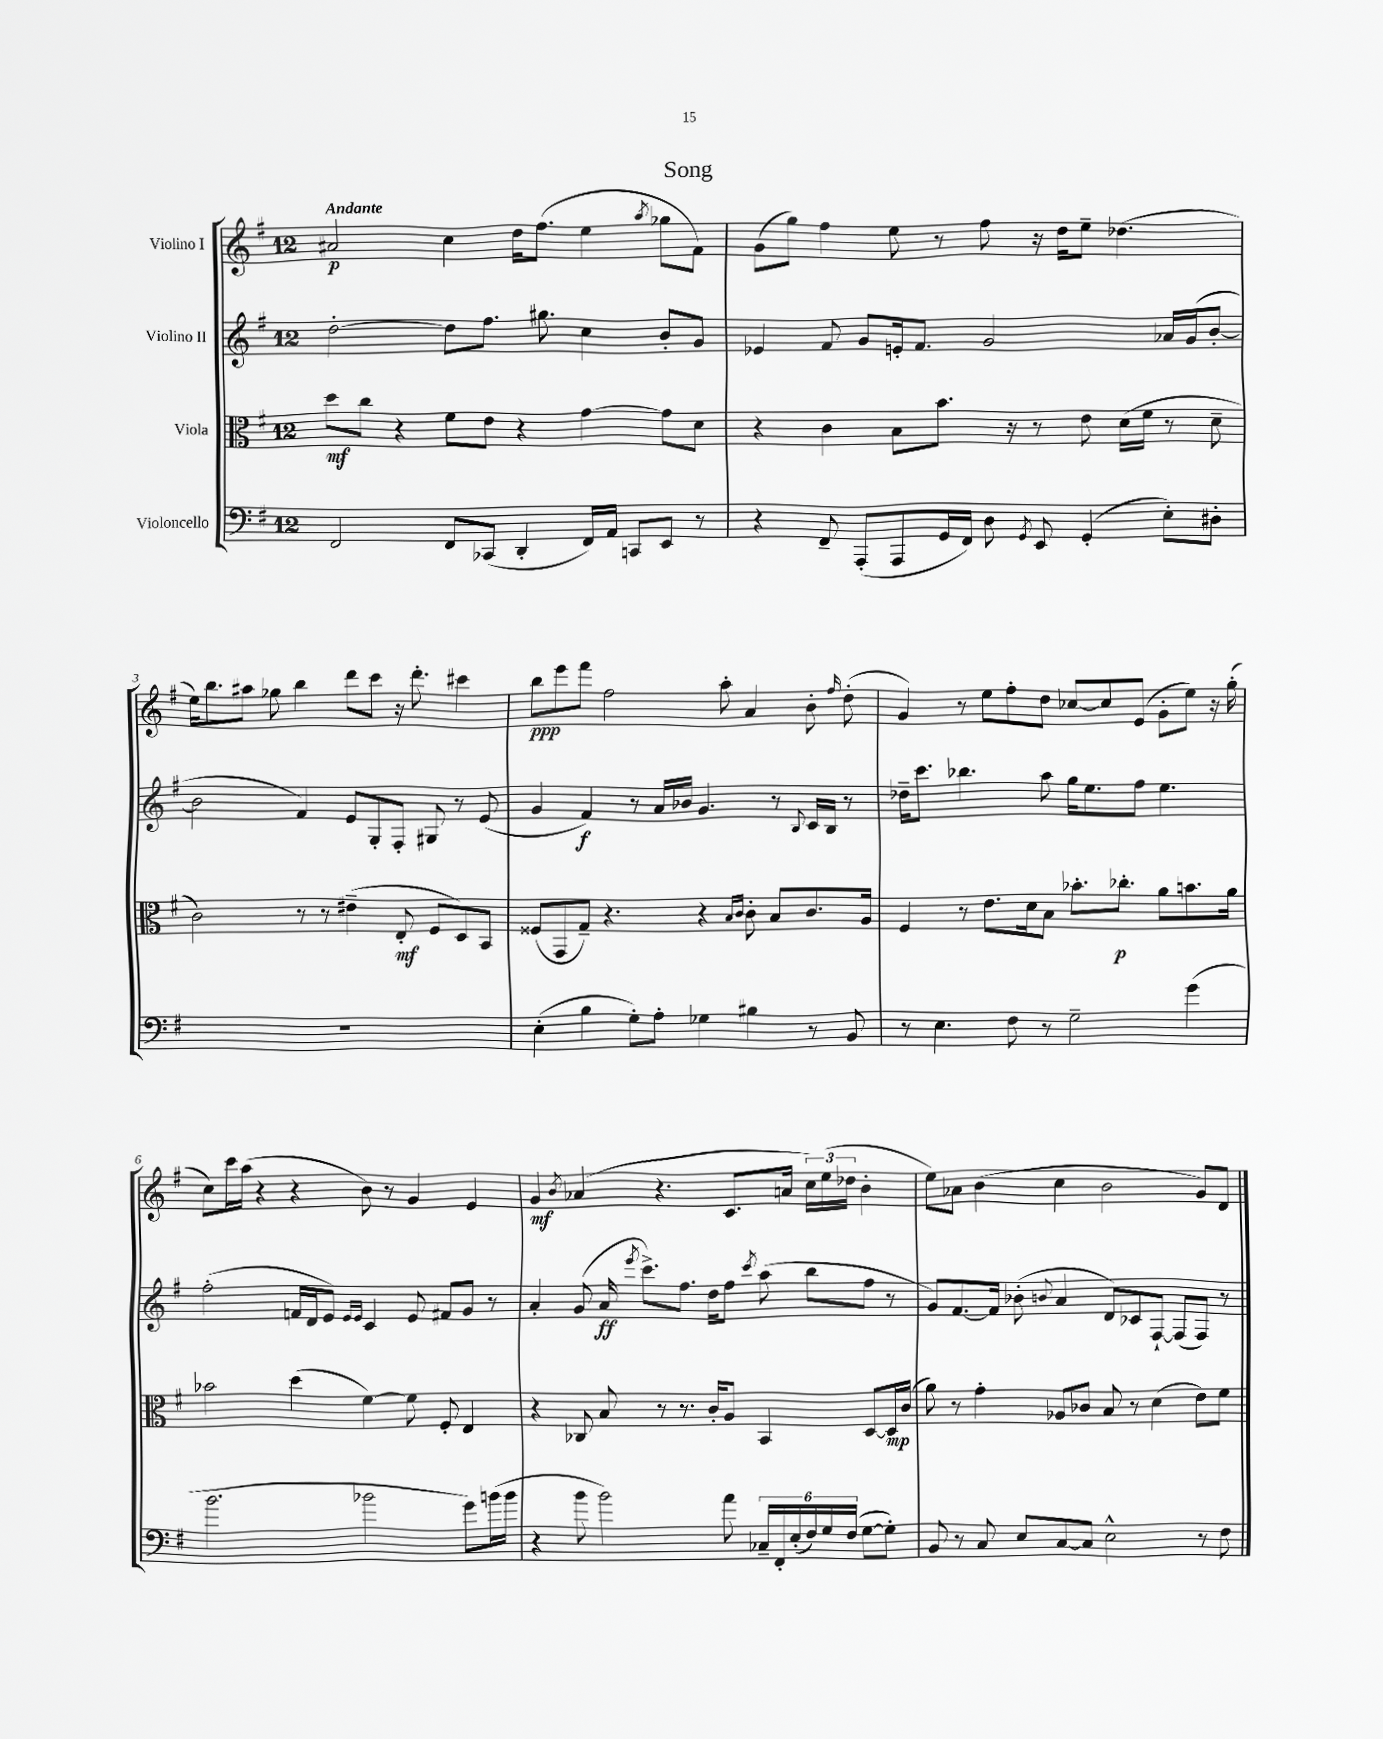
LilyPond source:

\header { title = "Song" }
<<
\new StaffGroup <<
\new Staff = "s0" \with { instrumentName = "Violino I" } {
    \clef treble \key g \major \once \override Staff.TimeSignature.style = #'single-digit \time 12/8 \tempo "Andante"
    \autoBeamOff ais'2\p c''4 d''16[ fis''8.]( e''4 \acciaccatura { a''8 } ges''8[ fis'8]) |
    g'8[( g''8]) fis''4 e''8 r8 fis''8 r16 d''16[ e''8]-- des''4.( |
    e''16[) b''8. ais''8] ges''8 b''4 d'''8[ c'''8] r16 d'''8.-. cis'''4 |
    b''8[\ppp e'''8 fis'''8] fis''2 a''8-. a'4 b'8-. \grace { fis''16 } d''8-.( |
    g'4) r8 e''8[ fis''8-. d''8] ces''8[~ ces''8 e'8]( g'8[-. e''8]) r16 g''16-.( |
    c''8[) c'''16 a''16]( r4 r4 b'8) r8 g'4 e'4 |
    g'4\mf \acciaccatura { b'8 } aes'4( r4. c'8.[ a'16] \tuplet 3/2 { c''16[) e''16( des''16] } b'4-. |
    e''8[) aes'8] b'4( c''4 b'2 g'8[) d'8] \bar "|." |
}
\new Staff = "s1" \with { instrumentName = "Violino II" } {
    \clef treble \key g \major \once \override Staff.TimeSignature.style = #'single-digit \time 12/8
    \autoBeamOff d''2~-. d''8[ fis''8.] gis''8. c''4 b'8[-. g'8] |
    ees'4 fis'8 g'8[ e'16-. fis'8.] g'2 aes'16[ g'16( b'8]~-. |
    b'2 fis'4) e'8[ g8-. fis8]-. gis8 r8 e'8( |
    g'4 fis'4\f) r8 a'16[ bes'16] g'4. r8 \appoggiatura { b8 } c'16[ b16] r8 |
    des''16[-- c'''8.] bes''4. a''8 g''16[ e''8. fis''8] e''4. |
    fis''2-.( f'16[ d'16 e'8]) \grace { e'16[ e'16] } c'4 e'8 fis'8[ g'8] r8 |
    a'4-. g'8( a'16\ff \acciaccatura { e'''8 } c'''8.[->) fis''8.] d''16[ fis''8] \acciaccatura { c'''8 } a''8( b''8[ fis''8] r8 |
    g'8[) fis'8.~ fis'16] bes'8-.( \appoggiatura { b'8 } a'4 d'8[) ces'8 fis8]~-! fis8[( fis8]) r8 \bar "|." |
}
\new Staff = "s2" \with { instrumentName = "Viola" } {
    \clef alto \key g \major \once \override Staff.TimeSignature.style = #'single-digit \time 12/8
    \autoBeamOff d''8[\mf c''8] r4 fis'8[ e'8] r4 g'4~ g'8[ d'8] |
    r4 c'4 b8[ b'8.] r16 r8 e'8 d'16[( fis'16] r8 d'8-- |
    c'2) r8 r8 eis'4--( e8-.\mf fis8[ d8) b,8] |
    fisis8[( g,8 g8]--) r4. r4 \grace { b16[ c'16] } c'8-. b8[ c'8. a16] |
    fis4 r8 e'8.[ d'16 b8] bes'8.[-. ces''8.]-.\p a'8[ b'8. a'16] |
    bes'2 d''4( fis'4~) fis'8 fis8-. e4 |
    r4 ces8 b8 r8 r8. c'16[-. a8] b,4 d8[~ d16\mp c'16]( |
    a'8) r8 g'4-. aes8[ ces'8] b8 r8 d'4( e'8[) fis'8] \bar "|." |
}
\new Staff = "s3" \with { instrumentName = "Violoncello" } {
    \clef bass \key g \major \once \override Staff.TimeSignature.style = #'single-digit \time 12/8
    \autoBeamOff fis,2 fis,8[ ces,8]( d,4-. fis,16[) a,16] c,8[ e,8] r8 |
    r4 fis,8-- a,,8[-.( a,,8 g,16 fis,16]) d8 \acciaccatura { g,8 } e,8 g,4-.( e8[-.) dis8]-. |
    R1. |
    e4-.( b4 g8[-.) a8]-. ges4 bis4 r8 b,8 |
    r8 e4. fis8 r8 g2-- g'4( |
    b'2. bes'2 g'8[) b'16( b'16] |
    r4 b'8 b'2) a'8 \tuplet 6/4 { ces16[-- fis,16-. e16-.( fis16) g16 fis16]( } g8[~ g8]-.) |
    b,8 r8 c8 e8[ c8~ c8] e2-^ r8 fis8 \bar "|." |
}
>>
>>
